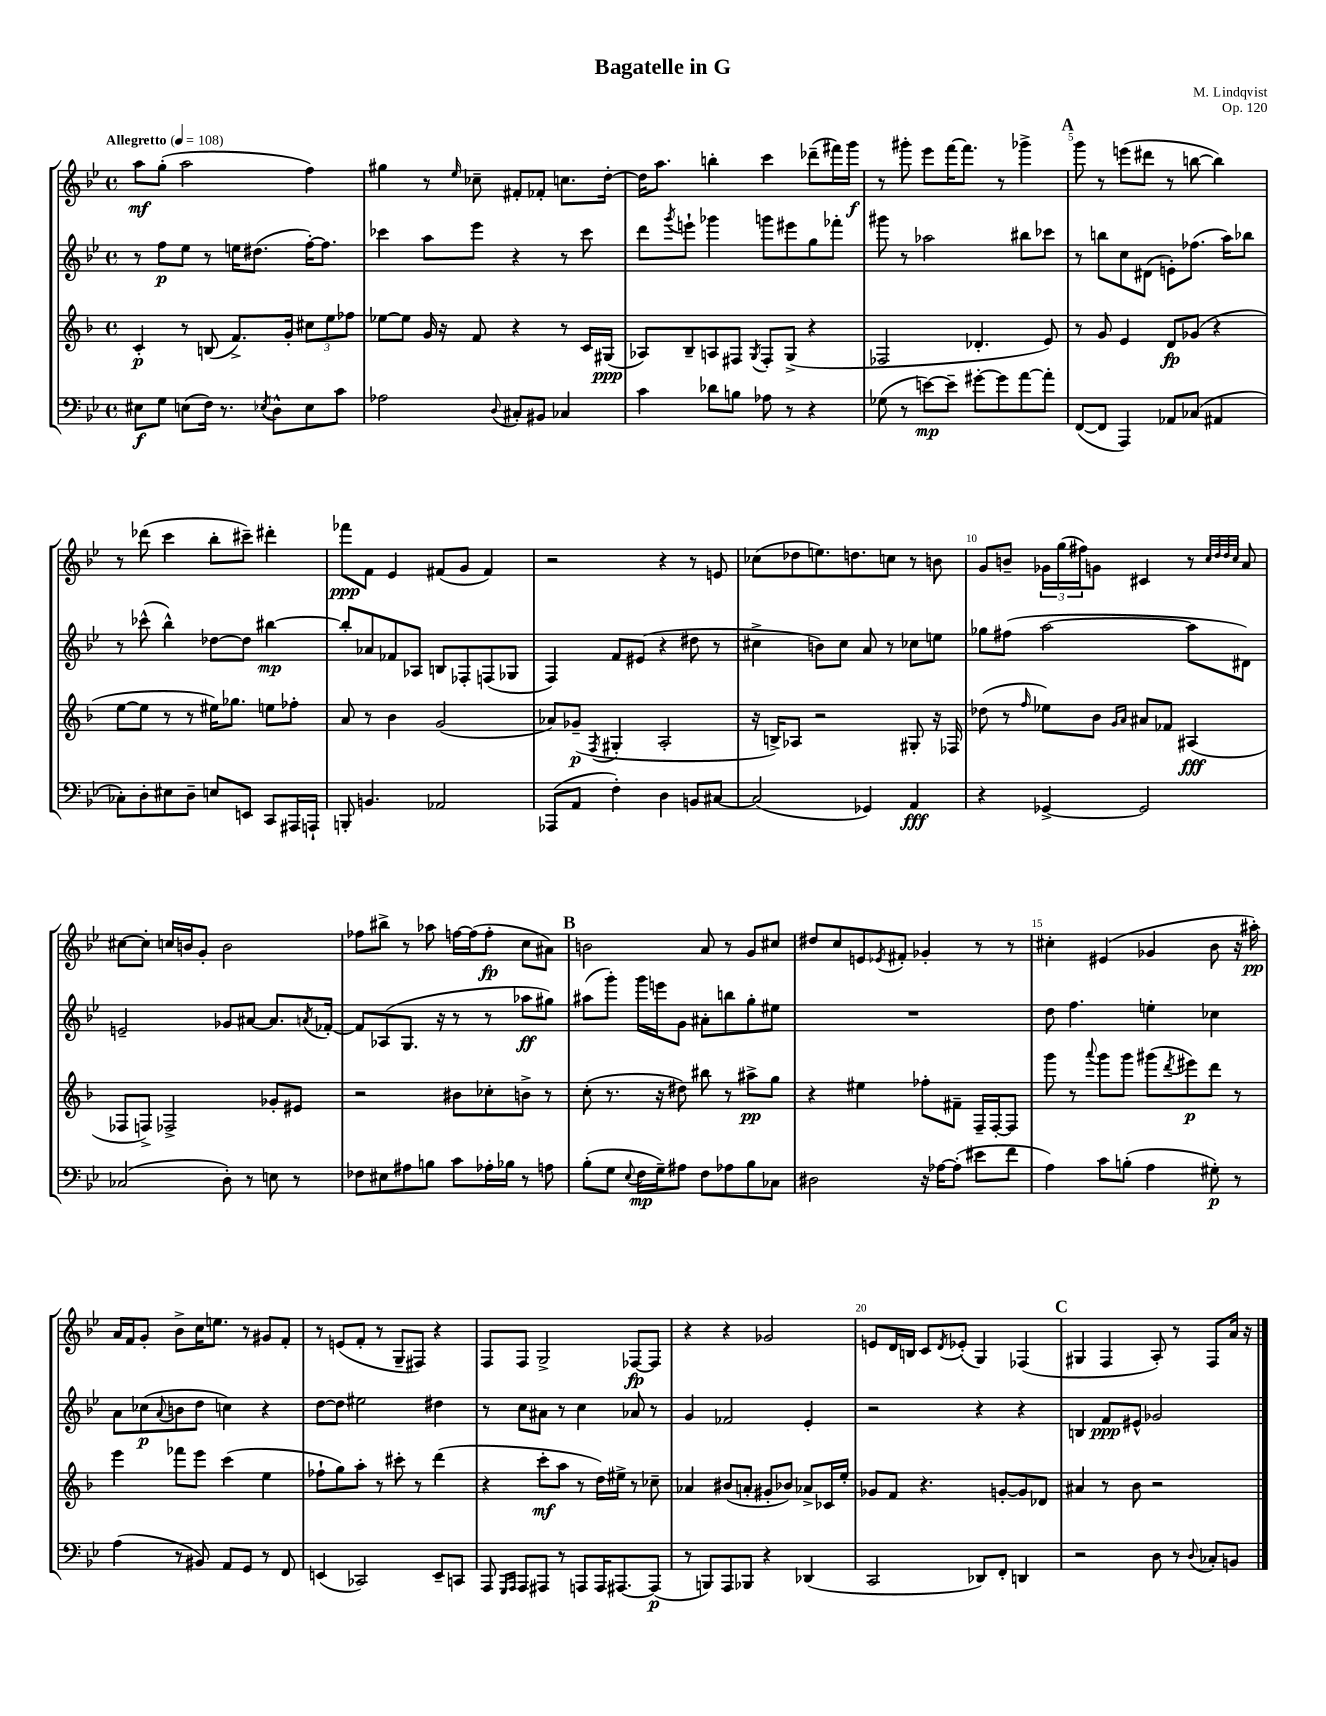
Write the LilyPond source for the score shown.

\header { title = "Bagatelle in G" composer = "M. Lindqvist" opus = "Op. 120" }
<<
\new StaffGroup <<
\new Staff = "s0" {
    \clef treble \key bes \major \defaultTimeSignature \time 4/4 \tempo "Allegretto" 4 = 108
    a''8\mf g''8-.( a''2 f''4) |
    gis''4 r8 \grace { ees''16 } ces''8-- fis'8-. fes'8-. c''8. d''16~-. |
    d''16 a''8. b''4-. c'''4 des'''8--( fis'''16) g'''16\f |
    r8 gis'''8-. ees'''8 f'''16~ f'''8. r8 ges'''4-> |
    \mark \markup { \bold "A" } g'''8 r8 e'''8( dis'''8 r8 b''8~ b''4) |
    r8 des'''8( c'''4 bes''8-. cis'''8--) dis'''4-. |
    fes'''8\ppp f'8 ees'4 fis'8( g'8 fis'4) |
    r2 r4 r8 e'8 |
    ces''8( des''8 e''8.) d''8. c''8 r8 b'8 |
    g'8 b'8-- \tuplet 3/2 { ges'16 g''16( fis''16) } g'8 cis'4 r8 \grace { c''32 d''32 d''32 c''32 } a'8 |
    cis''8~ cis''8-. c''16 b'16 g'8-. b'2 |
    fes''8 bis''8-> r8 aes''8 f''16~ f''16( f''8-.\fp c''8 ais'8) |
    \mark \markup { \bold "B" } b'2 a'8 r8 g'8 cis''8 |
    dis''8 c''8 e'8 \acciaccatura { ees'8 } fis'8-. ges'4-. r8 r8 |
    cis''4-. eis'4( ges'4 bes'8 r16 ais''16-.\pp) |
    a'16 f'16 g'8-. bes'8-> c''16 e''8. r8 gis'8 f'8-. |
    r8 e'8( f'8-. r8 g8-- fis8) r4 |
    f8 f8 g2-> fes8~\fp fes8 |
    r4 r4 ges'2 |
    e'8 d'16 b16 c'8 \acciaccatura { d'8 } ees'8-.( g4) fes4( |
    \mark \markup { \bold "C" } gis4 f4 a8-.) r8 f8 a'16 r16 \bar "|." |
}
\new Staff = "s1" {
    \clef treble \key bes \major \defaultTimeSignature \time 4/4
    r8 f''8\p ees''8 r8 e''16 dis''8.( f''16~-.) f''8. |
    ces'''4 a''8 ees'''8 r4 r8 ces'''8 |
    d'''8 \acciaccatura { g'''8 } e'''8-! ges'''4 g'''8 eis'''8 g''8 fes'''8-. |
    gis'''8 r8 aes''2 bis''8 ces'''8 |
    \mark \markup { \bold "A" } r8 b''8 c''8 dis'8( e'8-.) fes''8.( a''16) bes''8 |
    r8 ces'''8-^( bes''4-^) des''8~ des''8 bis''4~\mp |
    bis''8-. aes'8 fes'8 aes8 b8 fes8-. f8( ges8 |
    f4) f'8 eis'8( r4 dis''8 r8 |
    cis''4-> b'8) cis''8 a'8 r8 ces''8 e''8 |
    ges''8 fis''8( a''2~ a''8 dis'8) |
    e'2-- ges'8 ais'8~ ais'8. \acciaccatura { a'8 } fes'16~-. |
    fes'8 aes8( g8. r16 r8 r8 aes''8\ff gis''8) |
    \mark \markup { \bold "B" } ais''8( g'''8-.) g'''16 e'''16 g'8 ais'8-. b''8 g''8-. eis''8 |
    R1 |
    d''8 f''4. e''4-. ces''4 |
    a'8 ces''8\p( \appoggiatura { a'8 } b'8 d''8 c''4) r4 |
    d''8~ d''8 eis''2 dis''4 |
    r8 c''8 ais'8 r8 c''4 aes'8 r8 |
    g'4 fes'2 ees'4-. |
    r2 r4 r4 |
    \mark \markup { \bold "C" } b4 f'8\ppp eis'8-^ ges'2 \bar "|." |
}
\new Staff = "s2" {
    \clef treble \key f \major \defaultTimeSignature \time 4/4
    c'4-.\p r8 b8( f'8.->) g'16-. \tuplet 3/2 { cis''8 e''8 fes''8 } |
    ees''8~ ees''8 g'16 r16 f'8 r4 r8 c'16 gis16\ppp( |
    aes8) bes8-- a8 fis8 \acciaccatura { g8 } fis8-. g8->( r4 |
    fes2 des'4.-. e'8) |
    \mark \markup { \bold "A" } r8 g'8 e'4 d'8\fp ges'8( r4 |
    e''8~ e''8 r8 r8 eis''16) ges''8. e''8 fes''8-. |
    a'8 r8 bes'4 g'2( |
    aes'8) ges'8--\p( \acciaccatura { f8 } gis4-. a2-. |
    r16 b16->) aes8 r2 gis8-. r16 fes16 |
    des''8( r8 \grace { f''16 } ees''8) bes'8 \grace { g'16 a'16 } ais'8 fes'8 ais4\fff( |
    fes8 f8->) fes2-> ges'8-. eis'8 |
    r2 bis'8 ces''8-. b'8-> r8 |
    \mark \markup { \bold "B" } c''8-.( r8. r16 dis''8) bis''8 r8 ais''8->\pp g''8 |
    r4 eis''4 fes''8-. fis'8-- f16-- f16~-. f8 |
    g'''8 r8 \appoggiatura { a'''8 } g'''8 g'''8 gis'''8( \acciaccatura { d'''8 } eis'''8\p) d'''8 r8 |
    e'''4 fes'''8 e'''8 c'''4( e''4 |
    fes''8-! g''8) a''8-. r8 cis'''8-. r8 d'''4( |
    r4 c'''8-.\mf a''8 r8 d''16) eis''16-> r8 ces''8-- |
    aes'4 bis'8( a'8-. gis'8-. bes'8) aes'8-> ces'16 e''16-. |
    ges'8 f'8 r4. g'8~-. g'8 des'8 |
    \mark \markup { \bold "C" } ais'4 r8 bes'8 r2 \bar "|." |
}
\new Staff = "s3" {
    \clef bass \key bes \major \defaultTimeSignature \time 4/4
    eis8\f g8 e8( f16) r8. \acciaccatura { ees8 } d8-^ ees8 c'8 |
    aes2 \appoggiatura { d8 } cis8-. bis,8 ces4 |
    c'4 des'8 b8 aes8 r8 r4 |
    ges8( r8 e'8~\mp) e'8-- gis'8~-. gis'8 a'8~ a'8-. |
    \mark \markup { \bold "A" } f,8~( f,8 a,,4) aes,8 ces8( ais,4 |
    ces8-.) d8-. eis8 d8-- e8 e,8 c,8 ais,,16 a,,16-! |
    b,,8-. b,4. aes,2 |
    aes,,8( a,8 f4-.) d4 b,8 cis8~ |
    cis2( ges,4) a,4\fff |
    r4 ges,4~-> ges,2 |
    ces2( d8-.) r8 e8 r8 |
    fes8 eis8 ais8 b8 c'8 aes16-. bes16 r8 a8 |
    \mark \markup { \bold "B" } bes8-.( g8 \appoggiatura { ees8 } f16\mp g16--) ais8 f8 aes8 bes8 ces8 |
    dis2 r16 aes16~ aes8-.( eis'8 f'8 |
    a4) c'8 b8-.( a4 gis8-.\p) r8 |
    a4( r8 bis,8) a,8 g,8 r8 f,8 |
    e,4( ces,2) e,8-- c,8 |
    a,,8 \grace { g,,16 a,,16 } a,,8 ais,,8 r8 a,,8 a,,16 ais,,8.~ ais,,8\p( |
    r8 b,,8) a,,8 bes,,8 r4 des,4( |
    c,2 des,8) f,8-. d,4 |
    \mark \markup { \bold "C" } r2 d8 r8 \appoggiatura { d8 } ces8-. b,8 \bar "|." |
}
>>
>>
\layout { \context { \Score \override BarNumber.break-visibility = ##(#f #t #t) barNumberVisibility = #(every-nth-bar-number-visible 5) } }
